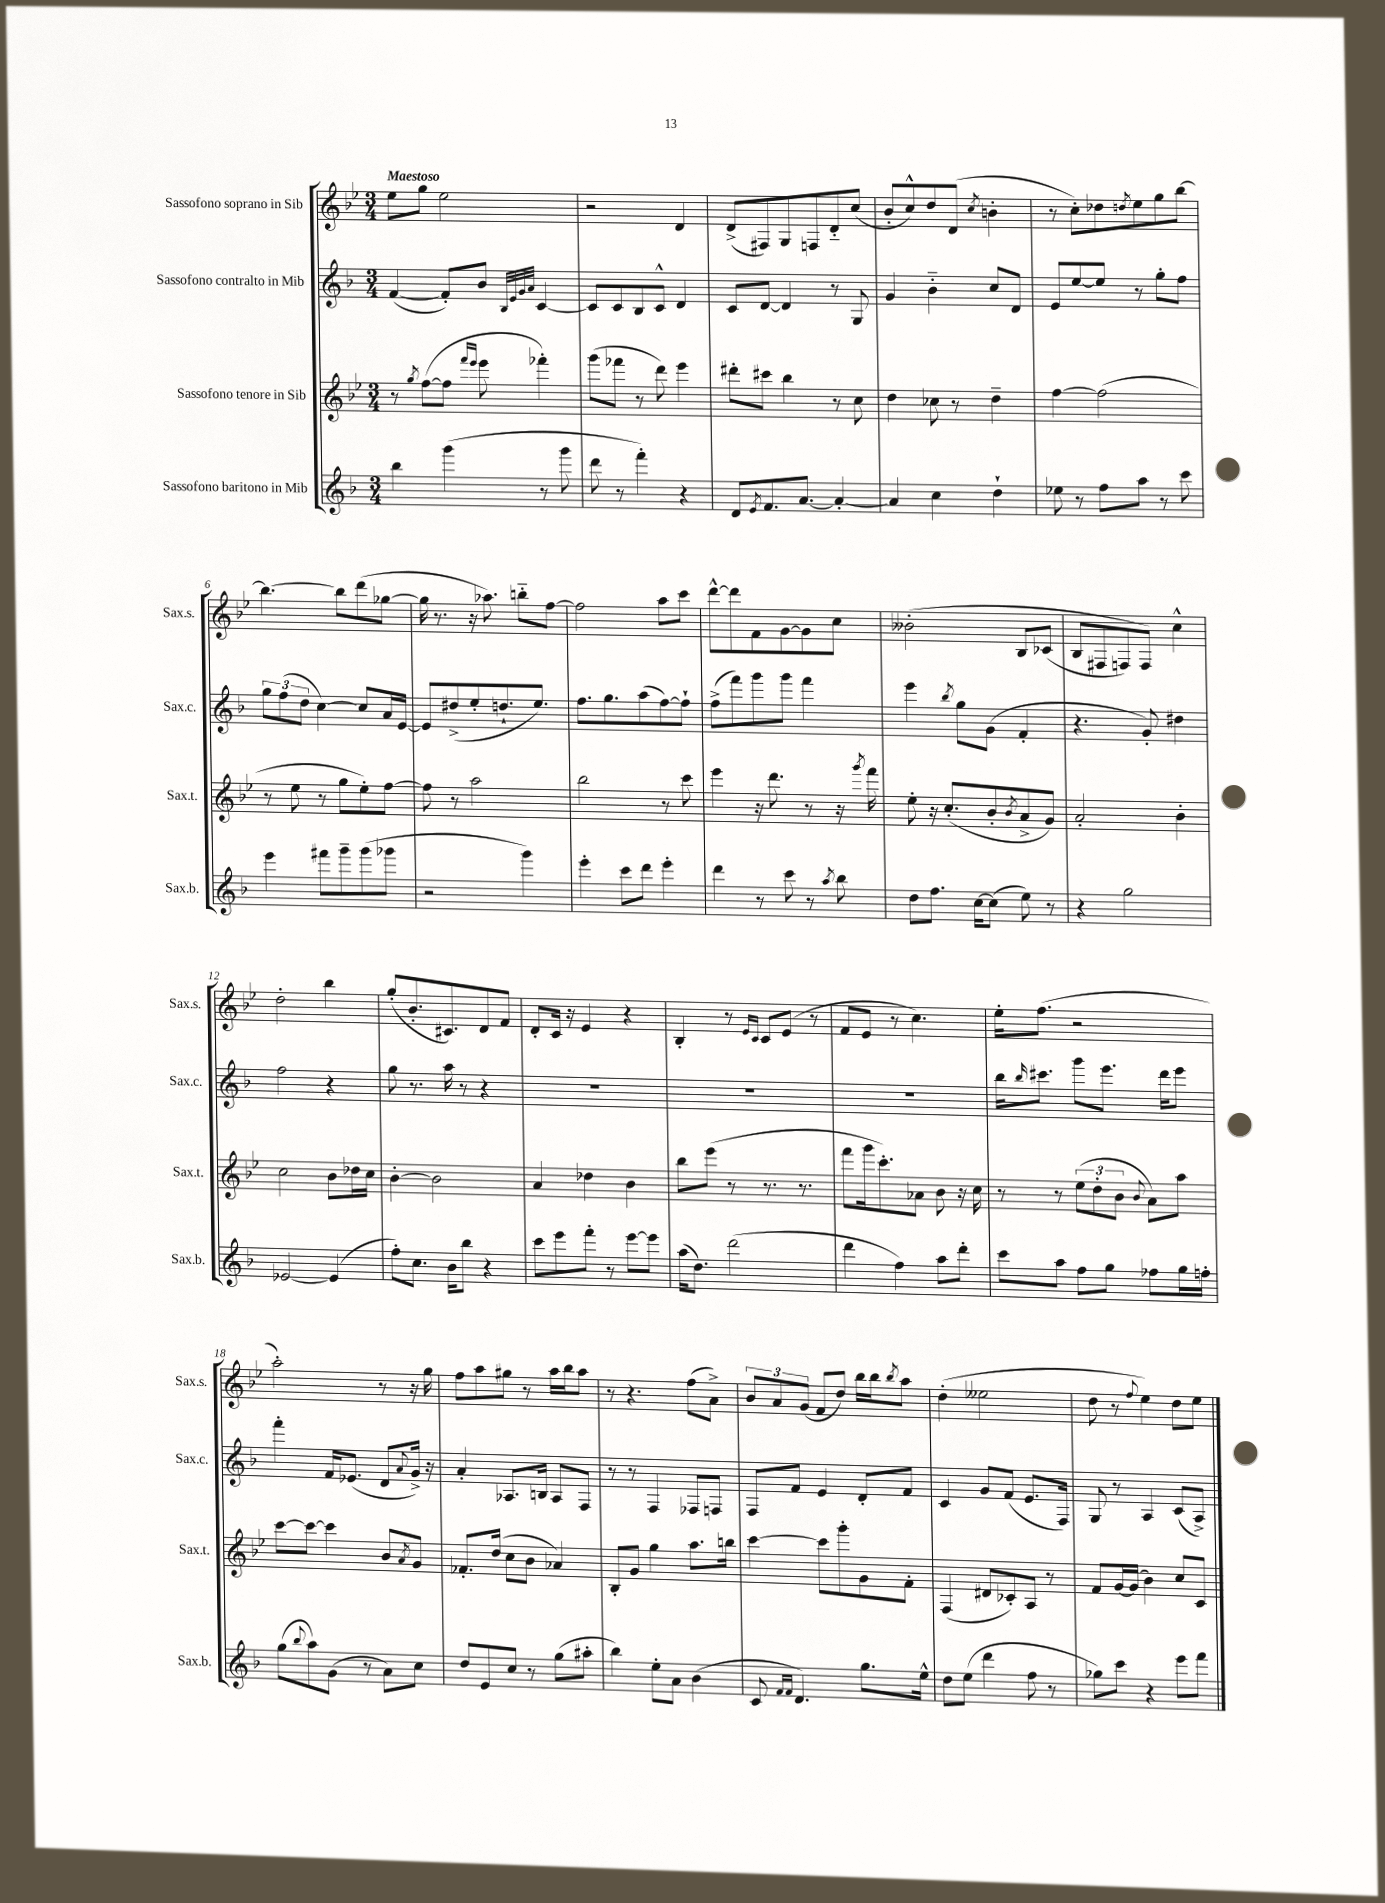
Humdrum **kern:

**kern	**kern	**kern	**kern
*staff4	*staff3	*staff2	*staff1
*clefG2	*clefG2	*clefG2	*clefG2
*k[b-]	*k[b-e-]	*k[b-]	*k[b-e-]
*M3/4	*M3/4	*M3/4	*M3/4
4bb-	8r	([4f	8ee-
.	8qgg	.	.
.	([8ff	.	8gg
(4ggg	8ff]	8f'])	2ee-
.	16qqfff	.	.
.	16qqeee-	.	.
.	8eee-	8b-	.
.	.	32qqB-	.
.	.	32qqe	.
.	.	32qqg	.
.	.	32qqa	.
8r	4fff-')	[4c	.
8ggg	.	.	.
=	=	=	=
8ddd	(8ggg	8c]	2r
8r	8fff-	8c	.
4fff')	8r	8B-	.
.	8ddd)	8c^^	.
4r	4eee-	4d	4d
=	=	=	=
8d	8ddd#'	8c	(8d^
8qe	.	.	.
8.f	8ccc#	[8d	8F#)
.	4bb-	4d]	8G
[8.a	.	.	.
.	.	.	8F
4a'_	8r	8r	8d'~
.	8cc	8G	(8cc
=	=	=	=
4a]	4dd	4g	8b-'
.	.	.	8cc^^)
4cc	8cc-	4b-'~	8dd
.	8r	.	(8d
.	.	.	8qcc
4dd`	4dd~	8cc	4b'
.	.	8d	.
=	=	=	=
8ee-	[4ff	8e	8r
8r	.	[8ee	8cc')
8ff	(2ff]	8ee]	8dd-
.	.	.	8qdd
8aa	.	8r	8ee-
8r	.	8gg'	8gg
8ccc	.	8ff	[8bb-
=	=	=	=
4eee	8r	12gg	4.bb-_
.	.	(12ff	.
.	8ee-	.	.
.	.	12dd	.
8fff#	8r	[4cc)	.
8ggg~	8gg	.	8bb-]
(8ggg	8ee-')	8cc]	(8ddd
8ggg-	[8ff	16a	[8gg-
.	.	[16e	.
=	=	=	=
2r	8ff]	8e]	16gg-]
.	.	.	8.r
.	8r	(8dd#^	.
.	2aa	8ee'	16r
.	.	.	8.aa-)
.	.	8.dd`	.
4ggg)	.	.	8bb'~
.	.	8.ee)	.
.	.	.	[8ff
=	=	=	=
4eee'	2bb-	8.ff	2ff]
.	.	8.gg	.
8ccc	.	.	.
8ddd	.	(8aa	.
4eee'	8r	[8ff)	8aa
.	8ccc	8ff`]	8ccc
=	=	=	=
4ddd	4eee-	(8ff^	[8ddd^^
.	.	8fff)	8ddd]
8r	16r	8ggg	8f
.	8.ddd	.	.
8ccc	.	8ggg	[8g
8r	8r	4fff	8g]
8qaa	.	.	.
8bb-	16r	.	8cc
.	8qggg	.	.
.	16fff	.	.
=	=	=	=
8dd	8ee-'	4eee	&(2b--'
8.ff	16r	.	.
.	(8.cc'	.	.
.	.	8qbb-	.
.	.	8gg	.
[16cc	.	.	.
(8cc]	8b-'	(8g	.
.	8qb-	.	.
8ee)	8a^	4f'	8B-
8r	8g)	.	(8c-
=	=	=	=
4r	2a'	4.r	8B-
.	.	.	8F#
2gg	.	.	8F)
.	.	8g')	8F&)
.	4b-'	4dd#	4cc^^
=	=	=	=
[2e-	2cc	2ff	2dd'
(4e-]	8b-	4r	4bb-
.	16dd-	.	.
.	16cc	.	.
=	=	=	=
8ff')	[4b-'	8gg	(8gg'
8.cc	.	8.r	8.b-'
.	2b-]	.	.
16b-	.	16aa	8.c#)
8bb-	.	8r	.
4r	.	4r	8d
.	.	.	8f
=	=	=	=
8ccc	4a	2.r	8d'
8eee	.	.	16c
.	.	.	16r
8fff'	4dd-	.	4e-
8r	.	.	.
[8eee	4b-	.	4r
8eee]	.	.	.
=	=	=	=
(16aa	8bb-	2.r	4B-'
8.dd)	.	.	.
.	(8eee-	.	.
(2ddd	8r	.	8r
.	.	.	16qqe-
.	.	.	16qqc
.	8.r	.	8c
.	.	.	(8e-
.	8.r	.	.
.	.	.	8r
=	=	=	=
4ddd	8fff	2.r	8f
.	16ggg	.	8e-
.	8.ccc')	.	.
4ff)	.	.	8r
.	8a-	.	4.cc)
8aa	8b-	.	.
8ddd'	16r	.	.
.	16cc	.	.
=	=	=	=
8ccc	8r	16bb-	16ee-'
.	.	16qqbb-	.
.	.	8.ccc#	(8.ff
8aa	8r	.	.
8ff	(12ee-	8ggg	2r
.	12dd'	.	.
8gg	.	8.eee	.
.	12b-	.	.
.	8qqb-	.	.
8ff-	8a)	.	.
.	.	16ddd	.
16gg	8aa	8eee	.
16ff'	.	.	.
=	=	=	=
(8gg	[8ccc	4fff'	2aa')
8qqbb-	.	.	.
8aa)	8ccc_	.	.
(8g	4ccc]	16f	.
.	.	(8.e-	.
8r	.	.	.
8a)	8b-	8d	8r
.	8qa	8qqa	.
8cc	8g	16g^)	16r
.	.	16r	16gg
=	=	=	=
8dd	8.f-'	4a'	8ff
8e	.	.	8aa
.	(16dd	.	.
8cc	8cc	8.A-	8gg#
8r	8b-	.	8r
.	.	16B	.
(8gg	4a-)	8A-	16aa
.	.	.	16bb-
8aa#'	.	8F	8aa
=	=	=	=
4bb-)	8B-'	8r	8r
.	8g	8r	4.r
8ee'	4gg	4F	.
8a	.	.	.
(4b-	8.aa	8F-	(8ff
.	.	8F	8a^)
.	16bb	.	.
=	=	=	=
8c	[4ccc	8F	12b-
.	.	.	12a
16qqf	.	.	.
16qqf	.	.	.
4.d)	.	8f	.
.	.	.	(12g
.	8ccc]	4e	8f
.	8ggg'	.	8dd)
8.gg	8g	8d'	16bb-
.	.	.	16bb-
.	.	.	8qbb-
.	8f'	8f	8aa
16ee^^	.	.	.
=	=	=	=
8dd	(4F	4c	(4dd'
(8ee	.	.	.
4ddd	8d#	8g	2ee--
.	8c-')	(8f	.
8ff	8A	8.e	.
8r	8r	.	.
.	.	16F)	.
=	=	=	=
8gg-)	8f	8G	8dd
8ccc	[16g	8r	8r
.	(16g]	.	.
.	.	.	8qqff
4r	4b-)	4A	4ee-)
8eee	8cc	(8c	8dd
8fff	8c	8A^)	8ee-
==	==	==	==
*-	*-	*-	*-
